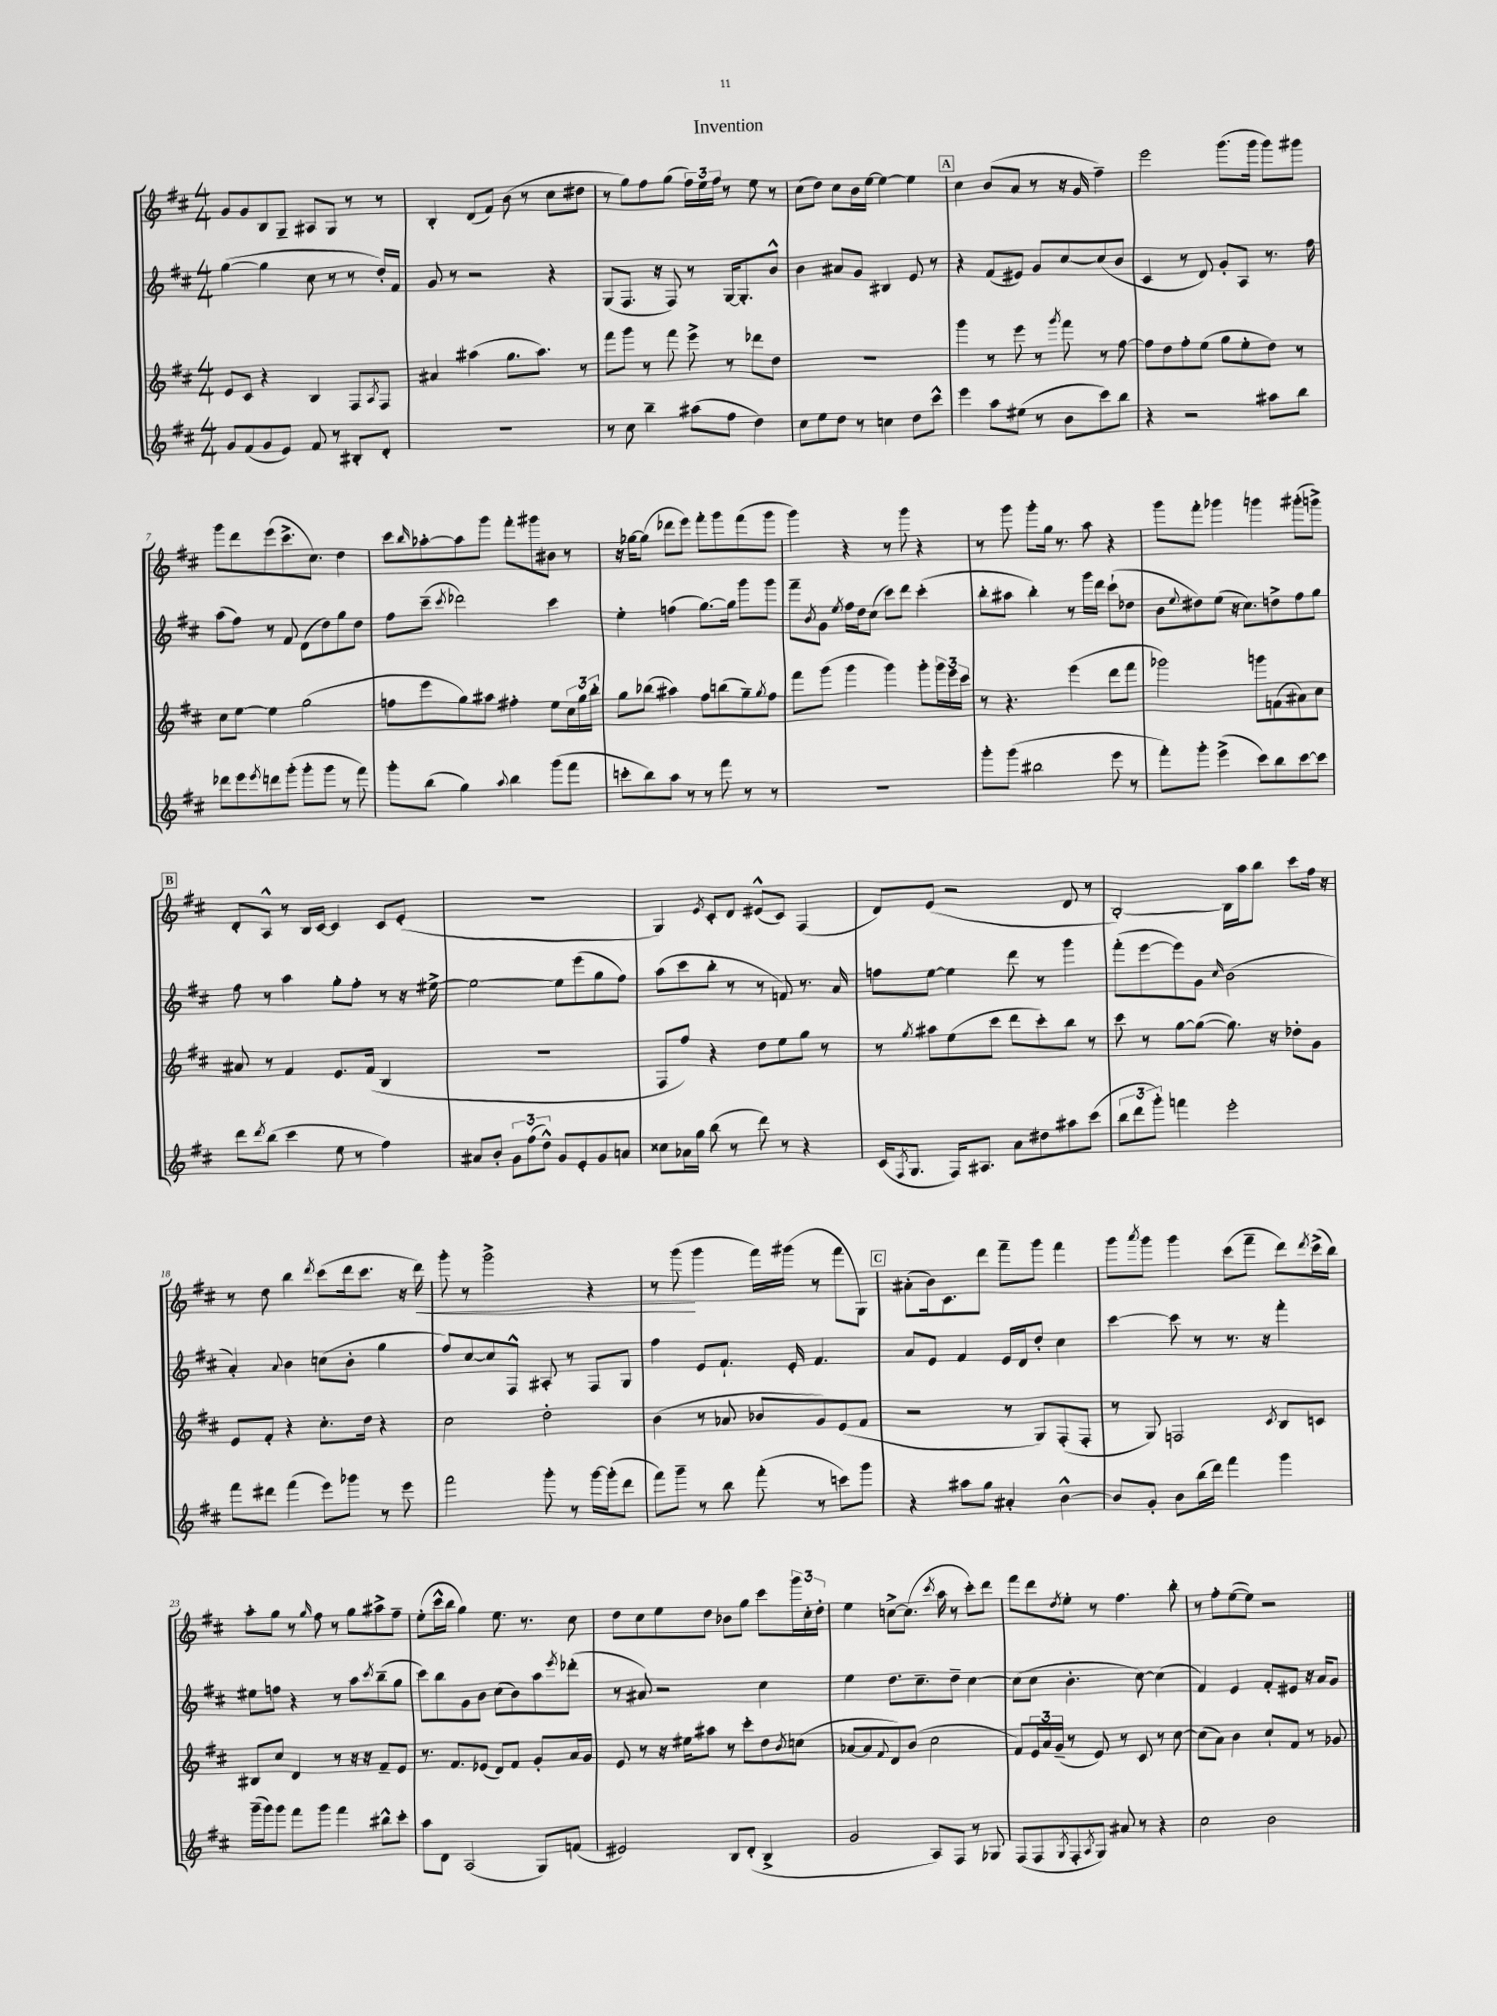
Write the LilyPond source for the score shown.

\header { title = "Invention" }
<<
\new StaffGroup <<
\new Staff = "s0" {
    \clef treble \key d \major \numericTimeSignature \time 4/4
    g'8 g'8 b8 g8-- ais8 g8 r8 r8 |
    b4-. d'8( fis'8) b'8( r8 cis''8 dis''8 |
    r8 g''8) fis''8 g''8( \tuplet 3/2 { fis''16) e''16 fis''16 } r8 e''8 r8 |
    cis''8( d''8) cis''8 b'16 e''16~ e''4~ e''4 |
    \mark \markup { \box "A" } cis''4 b'8( a'8 r8 r16 g'16 fis''4--) |
    e'''2 g'''8.( g'''16 g'''8) gis'''8 |
    g'''8 d'''8 e'''8( cis'''8.-> cis''8.) d''4 |
    cis'''8 \grace { b''16 } aes''8~-. aes''8 g'''8 fis'''8-. gis'''8 bis'8 r8 |
    r16 ges''16~ ges''8( des'''8 e'''8) fis'''8-. g'''8 fis'''8( g'''8 |
    g'''4) r4 r8 g'''8 r4 |
    r8 g'''8 g'''8-. g''16 r8. a''8 r4 |
    g'''8 fis'''8-. ges'''4 g'''4 gis'''8-.( g'''8->) |
    \mark \markup { \box "B" } d'8-. a8-^ r8 b16 cis'16~ cis'4 cis'8 e'8-.( |
    R1 |
    g4) \acciaccatura { e'8 } cis'8-. d'8 eis'8-^( cis'8) fis4( |
    d'8) e'8( r2 d'8 r8 |
    b2~-.) b16 a''16 b''8 cis'''8 fis''16 r16 |
    r8 d''8 b''4 \acciaccatura { d'''8 } cis'''8( d'''16 cis'''8. r16 d'''16\<) |
    g'''8-. r8 g'''2-> r4 |
    r8 g'''8\!( g'''4 fis'''16) gis'''16( r8 fis'''8 g8) |
    \mark \markup { \box "C" } ais'8-.( b'16) cis'8. d'''8 fis'''8-- g'''8 fis'''4 |
    g'''8 \acciaccatura { a'''8 } g'''8 g'''4 cis'''8( fis'''8-- d'''8) \acciaccatura { d'''8 } cis'''16->( b''16) |
    a''8-. g''8 r8 \grace { g''16 } fis''8 r8 g''8 ais''8-> fis''8-- |
    e''8-.( cis'''16-^ b''16 g''4) e''8. r8. cis''8 |
    d''8 cis''8 e''8 d''8 bes'8 g''8 cis'''8 \tuplet 3/2 { g'''16 cis''16-. d''16-. } |
    e''4 c''8~-> c''8.( \acciaccatura { cis'''8 } a''16 r8 cis'''8-.) d'''8 |
    fis'''8 d'''8 \acciaccatura { d''8 } e''8-. r8 fis''4. b''8-. |
    r8 fis''8-. e''8~( e''8) r2 \bar "|." |
}
\new Staff = "s1" {
    \clef treble \key d \major \numericTimeSignature \time 4/4
    g''4~( g''4 cis''8 r8 r8 d''16-.) fis'16 |
    g'8 r8 r2 r4 |
    g8( fis8. r16 fis8) r8 g16~ g8.-. b'8-^ |
    b'4 ais'8 g'8 bis4 e'8 r8 |
    \mark \markup { \box "A" } r4 fis'8( eis'8) g'8 cis''8~ cis''8( b'8 |
    cis'4 r8 d'8) g'8-. a8 r8. fis''16 |
    a''8( fis''8) r8 fis'8 d'8( d''8) g''8 d''8 |
    fis''8 cis'''8--( \acciaccatura { cis'''8 } des'''2) cis'''4 |
    e''4-. f''4( g''8.~) g''16 g'''8 g'''8 |
    fis'''8-- \acciaccatura { b'8 } g'8 \acciaccatura { e''8 } fis''16 d''16 cis''8( cis'''8) d'''8 cis'''4-.( |
    b''8-. ais''8 b''4-.) r8 g'''16 d'''16 cis'''8-!( des''8 |
    b'8 \appoggiatura { e''8 } dis''8) e''8( r16 cis''8.) d''8-> fis''8 g''8 |
    \mark \markup { \box "B" } fis''8 r8 a''4 g''8-. fis''8-. r8 r16 eis''16~-> |
    eis''2~ eis''8 e'''8( g''8 fis''8) |
    a''8( cis'''8 b''8-. r8 r8 f'8) r8. a'16 |
    f''8 e''8~ e''4 d'''8 r8 g'''4 |
    fis'''8-.( e'''8~ e'''8) g'8 \grace { cis''16 } b'2( |
    a'4-.) \appoggiatura { a'8 } b'4 c''8( b'8-. g''4 |
    fis''8) cis''8~ cis''8 fis8-^ ais8-. r8 fis8 g8 |
    fis''4 e'8 fis'8.-! e'16-. fis'4. |
    \mark \markup { \box "C" } a'8 e'8 fis'4 e'16 d'16 d''8-. cis''4 |
    cis'''4~ cis'''8 r8 r8. r16 fis'''4-. |
    eis''8 f''8 r4 r8 a''8 \acciaccatura { cis'''8 } b''8--( g''8 |
    cis'''8) b''8 g'8 b'8 cis''8( b'8) a''8 \acciaccatura { e'''8 } des'''8-.( |
    r8 ais'8) r2 cis''4 |
    e''4 d''8. cis''8.-- d''8-- cis''4~ |
    cis''8( cis''8 b'4.-. cis''8~) cis''4( |
    fis'4) e'4 fis'8-. eis'8 r16 a'16 g'8 \bar "|." |
}
\new Staff = "s2" {
    \clef treble \key d \major \numericTimeSignature \time 4/4
    e'8 cis'8 r4 b4 fis8 \acciaccatura { a8 } fis8 |
    ais'4 ais''4( g''8. ais''8.) r8 |
    fis'''8 g'''8 r8 fis'''8 e'''8-> r8 des'''8 d''8 |
    R1 |
    \mark \markup { \box "A" } g'''4 r8 e'''8 r8 \acciaccatura { g'''8 } fis'''8 r8 fis''8~ |
    fis''8 d''8 fis''8-. e''8( g''8 e''8-. d''8) r8 |
    cis''8 e''8~ e''4 g''2( |
    f''8 e'''8 g''8) ais''8 fis''4-. e''8 \tuplet 3/2 { cis''16 g''16 b''16-. } |
    g''8 bes''8( ais''4) fis''8 b''8( g''8--) \acciaccatura { g''8 } fis''8 |
    fis'''8 g'''8( g'''4 g'''4) g'''8-. \tuplet 3/2 { g'''16 e'''16 cis'''16 } |
    r8 r4. e'''4( d'''8 fis'''8 |
    ges'''2) g'''8 f'8( ais'8) cis''8 |
    \mark \markup { \box "B" } ais'8 r8 fis'4 e'8. fis'16( b4 |
    R1 |
    fis8 fis''8) r4 d''8 e''8 g''8 r8 |
    r8 \acciaccatura { g''8 } ais''8 e''8( cis'''8 d'''8 cis'''8-.) b''8 r8 |
    cis'''8 r8 g''8~ g''8~( g''8.) r16 des''8-. g'8 |
    e'8 fis'8-. r4 cis''8.-. d''16 r4 |
    cis''2 d''2-. |
    b'4( r8 aes'8 bes'8 g'8) e'8( fis'8 |
    \mark \markup { \box "C" } r2 r8 g8) fis8-.( fis8-. |
    r8 g8) f2 \acciaccatura { cis'8 } b8 c'8 |
    bis8 cis''8 d'4 r8 r16 r16 fis'8-- e'8 |
    r8. fis'8. ees'8( d'8) fis'8 g'8-. a'16 g'16 |
    e'8 r8 r16 eis''16 ais''8 r8 cis'''8-. d''8 \acciaccatura { b'8 } c''8( |
    aes'8~ aes'8 \appoggiatura { fis'8 } d'8) b'8( cis''2 |
    fis'8) \tuplet 3/2 { e'16 a'16 g'16--( } r8 e'8) r8 cis'8 r8 cis''8~ |
    cis''8( a'8) b'4 cis''8-! fis'8 r8 ges'8 \bar "|." |
}
\new Staff = "s3" {
    \clef treble \key d \major \numericTimeSignature \time 4/4
    g'8 fis'8( g'8 e'8) fis'8 r8 bis8-. d'8-. |
    R1 |
    r8 cis''8 b''4-- ais''8( fis''8 d''4) |
    cis''8 e''8 d''8 r8 c''4 d''8 cis'''8-^ |
    \mark \markup { \box "A" } e'''4 a''8 eis''8( r8 b'8 cis'''8) b''8 |
    r4 r2 ais''8 b''8 |
    des'''8 e'''8 \acciaccatura { e'''8 } d'''8 g'''8-.( g'''8-. g'''8 r8 fis'''8) |
    g'''8-. b''8( g''4) \appoggiatura { a''8 } b''4 g'''8( fis'''8 |
    c'''8-. b''8) a''8 r8 r8 fis'''8 r8 r8 |
    R1 |
    g'''8-. g'''8( bis''2 e'''8 r8 |
    fis'''8-.) g'''8-. e'''4->( cis'''8) b''8 cis'''8~ cis'''8 |
    \mark \markup { \box "B" } d'''8 \acciaccatura { d'''8 } b''8( cis'''4 e''8 r8 fis''4) |
    ais'8 b'8-. \tuplet 3/2 { g'8 fis''8( d''8-^) } g'8 e'8-. g'8 a'8 |
    cisis''8 aes'16 g''16 b''8( r8 d'''8) r8 r4 |
    cis'16( \acciaccatura { fis8 } g8. fis16) ais8. a'8 dis''8 ais''8 cis'''8( |
    \tuplet 3/2 { b''8 d'''8 g'''8-.) } f'''4 e'''2-. |
    fis'''8 dis'''8 fis'''4( e'''8) ges'''8 r8 e'''8 |
    fis'''2 g'''8-. r8 g'''16~ g'''16-.( d'''8 |
    fis'''8) g'''8-- r8 b''8 fis'''8-.( r8 c'''8) g'''8 |
    \mark \markup { \box "C" } r4 ais''8 g''8 ais'4-. b'4~-^ |
    b'8 g'8-. b'8 b''16( d'''16) fis'''4 g'''4 |
    g'''16--( g'''16) g'''8 fis'''8 g'''8 fis'''4 bis''8-^ cis'''8-. |
    a''8 d'8 a2( g8) f'8( |
    eis'2) b8 d'8-.( b4-> |
    g'2 a8) fis8 r8 ges8 |
    fis8( fis8 \acciaccatura { g8 } fis8-. \acciaccatura { a8 } g8) ais'8 r8 r4 |
    cis''2 b'2 \bar "|." |
}
>>
>>
